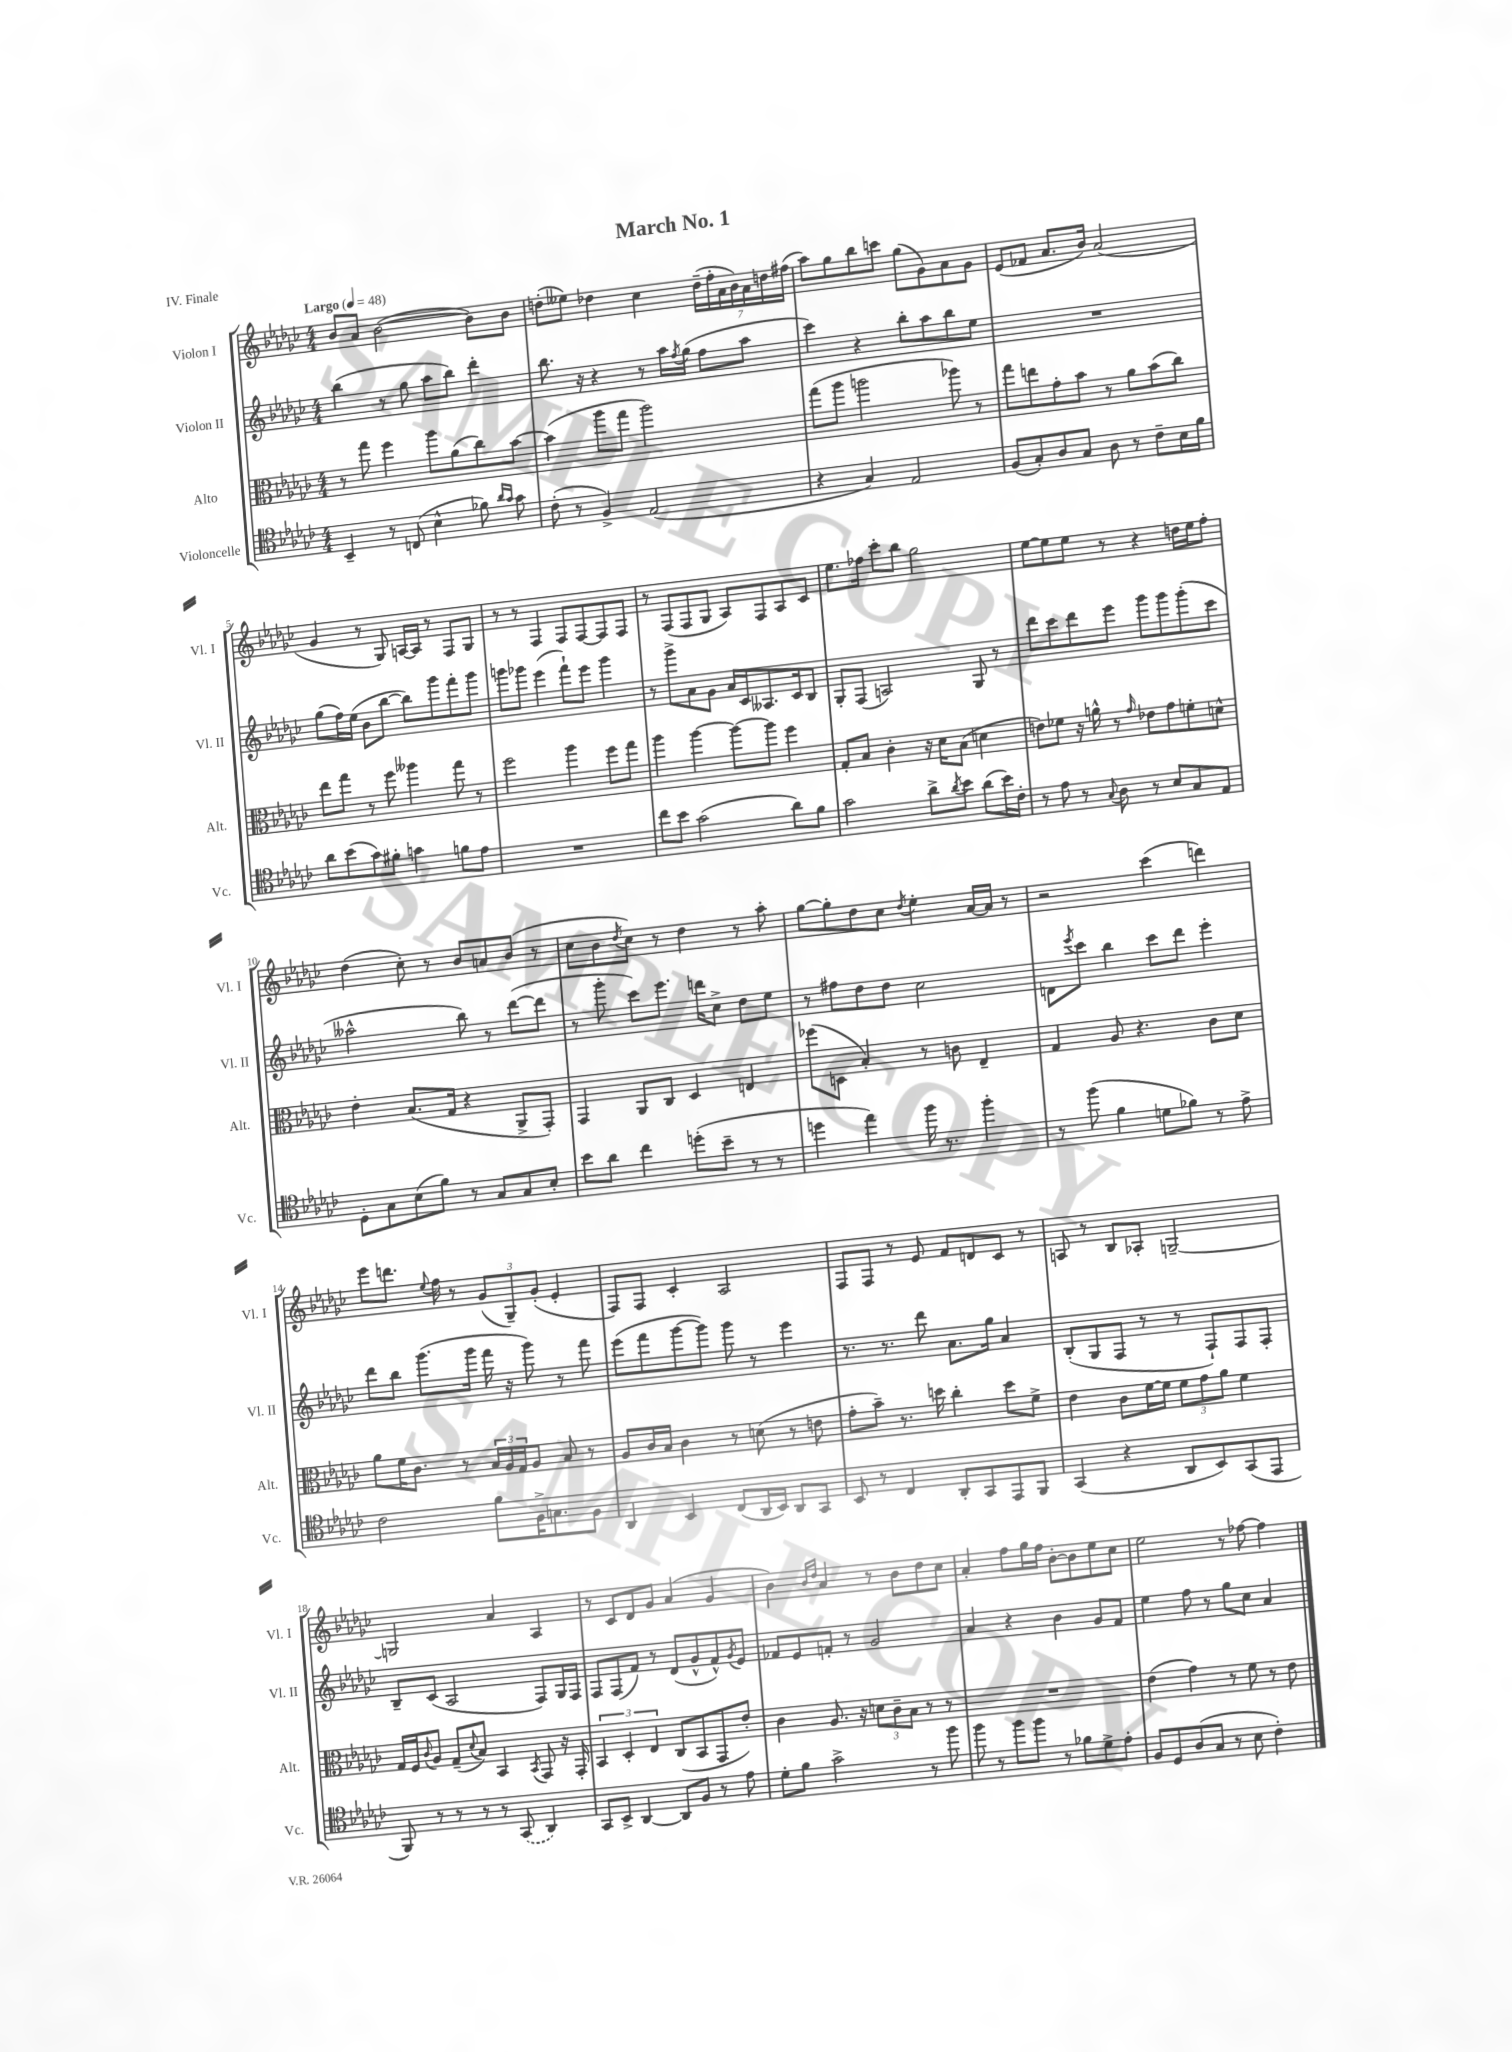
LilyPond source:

\header { title = "March No. 1" piece = "IV. Finale" }
<<
\new StaffGroup <<
\new Staff = "s0" \with { instrumentName = "Violon I" shortInstrumentName = "Vl. I" } {
    \clef treble \key ges \major \numericTimeSignature \time 4/4 \tempo "Largo" 4 = 48
    bes'8 aes'8 bes'2~( bes'8) bes'8 |
    d''8-.( eeses''8) des''4 ces''4 \tuplet 7/4 { des''16--( f''16-. aes'16 bes'16) aes'16 d''16 fis''16( } |
    aes''8) ges''8 bes''8 c'''8 ges''8( ges'8) aes'8 ges'8 |
    ees'8( fes'8 aes'8. bes'16) aes'2( |
    ges'4 r8 ges8) a16~ a16 r8 f8 ges8 |
    r8 r8 f4 f8 f8~ f8 f8 |
    r8 f8( f8 ges8 aes8) f8 aes8 ces'8 |
    ees''8. fes''16 ces'''8-. bes''8 ges''2 |
    ees''8~ ees''8 ees''8 r8 r4 d''16 ees''16 f''8-. |
    des''4( ces''8-.) r8 bes'8 a'8 bes'8( r8 |
    ces''8 bes'8 \acciaccatura { des''8 } ces''8) r8 des''4 r8 aes''8-. |
    ges''8~ ges''8-. des''8 ces''8 \acciaccatura { des''8 } ees''4-. aes'16~ aes'16 r8 |
    r2 ces'''4( d'''4) |
    ees'''8 d'''8. \appoggiatura { ees''8 } f''16 r8 \tuplet 3/2 { ges'8( ges8--) ges'8-.( } ees'4-. |
    f8) f8 ces'4-. aes2 |
    f8 f8 r8 ees'8 f'8 d'8 ces'8 r8 |
    a8 r8 bes8 aes8-. g2~-- |
    g2 aes'4 aes4 |
    r8 ces'8 des'8 ges'8 aes'4( ges'4 |
    bes'4) \grace { bes'16 des''16 } aes'4 r8 bes'8 des''8 ces''8 |
    aes'4-. f''8 ges''16 f''16 bes'8~-. bes'8 ees''8 ces''8 |
    ees''2 r8 fes''8~ fes''4 \bar "|." |
}
\new Staff = "s1" \with { instrumentName = "Violon II" shortInstrumentName = "Vl. II" } {
    \clef treble \key ges \major \numericTimeSignature \time 4/4
    bes''4( r8 ges''8 aes''8 bes''8) des'''4-. |
    bes''8. r16 r4 r8 aes''16 \acciaccatura { f''8 } ges''16( f''8 aes''8 |
    ces'''4) r4 bes''8-. aes''8 bes''8 ees''8 |
    R1 |
    ges''8( f''16) ees''16( bes'8 bes''8~ bes''8) ges'''8 f'''8-. ges'''8 |
    g'''8 ges'''8 ees'''4( f'''8-!) ees'''8 ges'''4 |
    r8 ges'''8-> aes'8 ges'8 aes'16 ces'16 aeses8. ces'16 bes8 |
    ges8-. f8( a2) ges8 r8 |
    des'''8 ces'''8 des'''8 ees'''8 ges'''8 ges'''8 ges'''8-.( ces'''8 |
    aeses''2-^ bes''8) r8 des'''8~( des'''8 |
    r8 ges'''8-. ces'''8) ees'''8. d'''16 ces''8-> des''8 ees''8 |
    r8 fis''8 des''8 des''8 ces''2 |
    d'8 \acciaccatura { ees'''8 } ces'''8 bes''4 ces'''8 des'''8 ees'''4-. |
    des'''8 bes''8 ges'''8.( ges'''16 f'''16 r16 ges'''8) r8 f'''8 |
    ees'''8( f'''8 ges'''8~ ges'''8) ges'''8 r8 ees'''4 |
    r8. r8. des'''8 aes'8. ges''16 aes'4 |
    bes8-.( ges8 f8 r8 r8 f8-!) f8 f8-. |
    bes8-- ces'8( aes2 f8) ges16 f16 |
    f8 f8( f'8) r8 des'8( ges'8-^ f'8-^) \acciaccatura { ges'8 } ees'8 |
    fes'8 ees'8 f'8-. r8 ges'2 |
    aes'4 r4 bes'4 ges'8 f'8 |
    ees''4 f''8 r8 ges''8 ces''8 aes'4 \bar "|." |
}
\new Staff = "s2" \with { instrumentName = "Alto" shortInstrumentName = "Alt." } {
    \clef alto \key ges \major \numericTimeSignature \time 4/4
    r8 ges''8 f''4 aes''8 aes'8( ces''8) bes'8~ |
    bes'4( aes''8 ges''8 aes''2) |
    ges''8( aes''8 a''2 aes''8) r8 |
    ges''8 e''8 ges'8-. bes'8 r8 aes'8 bes'8( ces''8) |
    ees''8 ges''8 r8 f''8 aeses''4 ges''8 r8 |
    f''2 aes''4 f''8 ges''8 |
    aes''4 aes''4~ aes''8~ aes''8 f''4 |
    ges8-. bes8 ces'4-. r16 des'16 bes8( d'4 |
    e'8) fes'8 r16 a'16-^ r8 \grace { ges'16 } ees'8 ges'8 f'8-. d'8-^ |
    ees'4-. bes8.( ges16 r4 aes,8-> ges,8-.) |
    ges,4 aes,8 ces8 des4 e4 |
    fes''8( d8 bes4-.) r8 c'8 ees4-- |
    ges4 aes8 r4. ces'8 des'8 |
    aes'8 f'16 ces'8. r8 \tuplet 3/2 { bes16 aes16 ges16 } aes8 bes8 r8 |
    aes8 ces'16 bes16 ces'4 r8 d'8( r8 e'8 |
    ges'8-. bes'8--) r8. d''16 ces''4-. d''8 f'8-> |
    ees'4 ces'8 f'16~ f'16 \tuplet 3/2 { f'8 ges'8 aes'8 } f'4 |
    ges16 f16 \appoggiatura { ces'8 } aes8 ges8--( \appoggiatura { des'8 } bes8) bes,4 \acciaccatura { bes,8 } ges,8 r16 ges,16-. |
    \tuplet 3/2 { bes,4 des4-. ees4 } ces8( bes,8 ges,8 ees'8-.) |
    ces'4 aes8. r16 \tuplet 3/2 { d'8 ces'8-- bes8 } r8 r8 |
    R1 |
    ees'4( ges'4) r8 f'8 r8 ees'8 \bar "|." |
}
\new Staff = "s3" \with { instrumentName = "Violoncelle" shortInstrumentName = "Vc." } {
    \clef tenor \key ges \major \numericTimeSignature \time 4/4
    bes,4-- r8 c8( bes4-^ fes'8) \grace { aes'16 ges'16 } ges'8 |
    ces'8-.( r8 f4->) ees2( |
    r4 ges4) ees2 |
    f8( ges8-.) aes8 ges8 aes8 r8 ces'8-- bes16 f'16 |
    aes'8 bes'8( ges'8) fis'8-. g'4 f'8 ees'8 |
    R1 |
    ces''8 bes'8 ges'2( aes'8) f'8 |
    ges'2 aes'8-> \acciaccatura { aes'8 } bes'8 aes'8( bes'16) ces'16-. |
    r8 ees'8 r8 \appoggiatura { ges8 } aes8 r8 bes8 ges8 ees8 |
    des8-. ges8 bes8( f'8) r8 ges8 ges8 bes8-. |
    bes'8 aes'8 ces''4 d''8-.( bes'8-- r8 r8 |
    d''4 ees''4) f''16 r8. f''4-. |
    r8 f''8( f'4 d'8 fes'8) r8 ees'8-> |
    ces'2 f'8 f16-> g8. f8 |
    aes,4 bes,4 ces8( aes,16 bes,16) aes,8 ges,8 |
    bes,8 r8 ces4 aes,8-. ges,8 ees,8 f,8 |
    ges,4( r4 aes,8 bes,8) ges,8( ees,8 |
    f,8) r8 r8 r8 r8 \once \slurDashed ges,8( aes,4) |
    ges,8 bes,8-> aes,4~ aes,8 f8 r8 ees'8 |
    des'8-. f'8 ges'2-> r8 f''8 |
    f''8 r8 f''8 f''8 r8 fes'8 des'8-> ees'8-. |
    f8 des8 aes8( ges8 r8 bes8 ces'4-.) \bar "|." |
}
>>
>>
